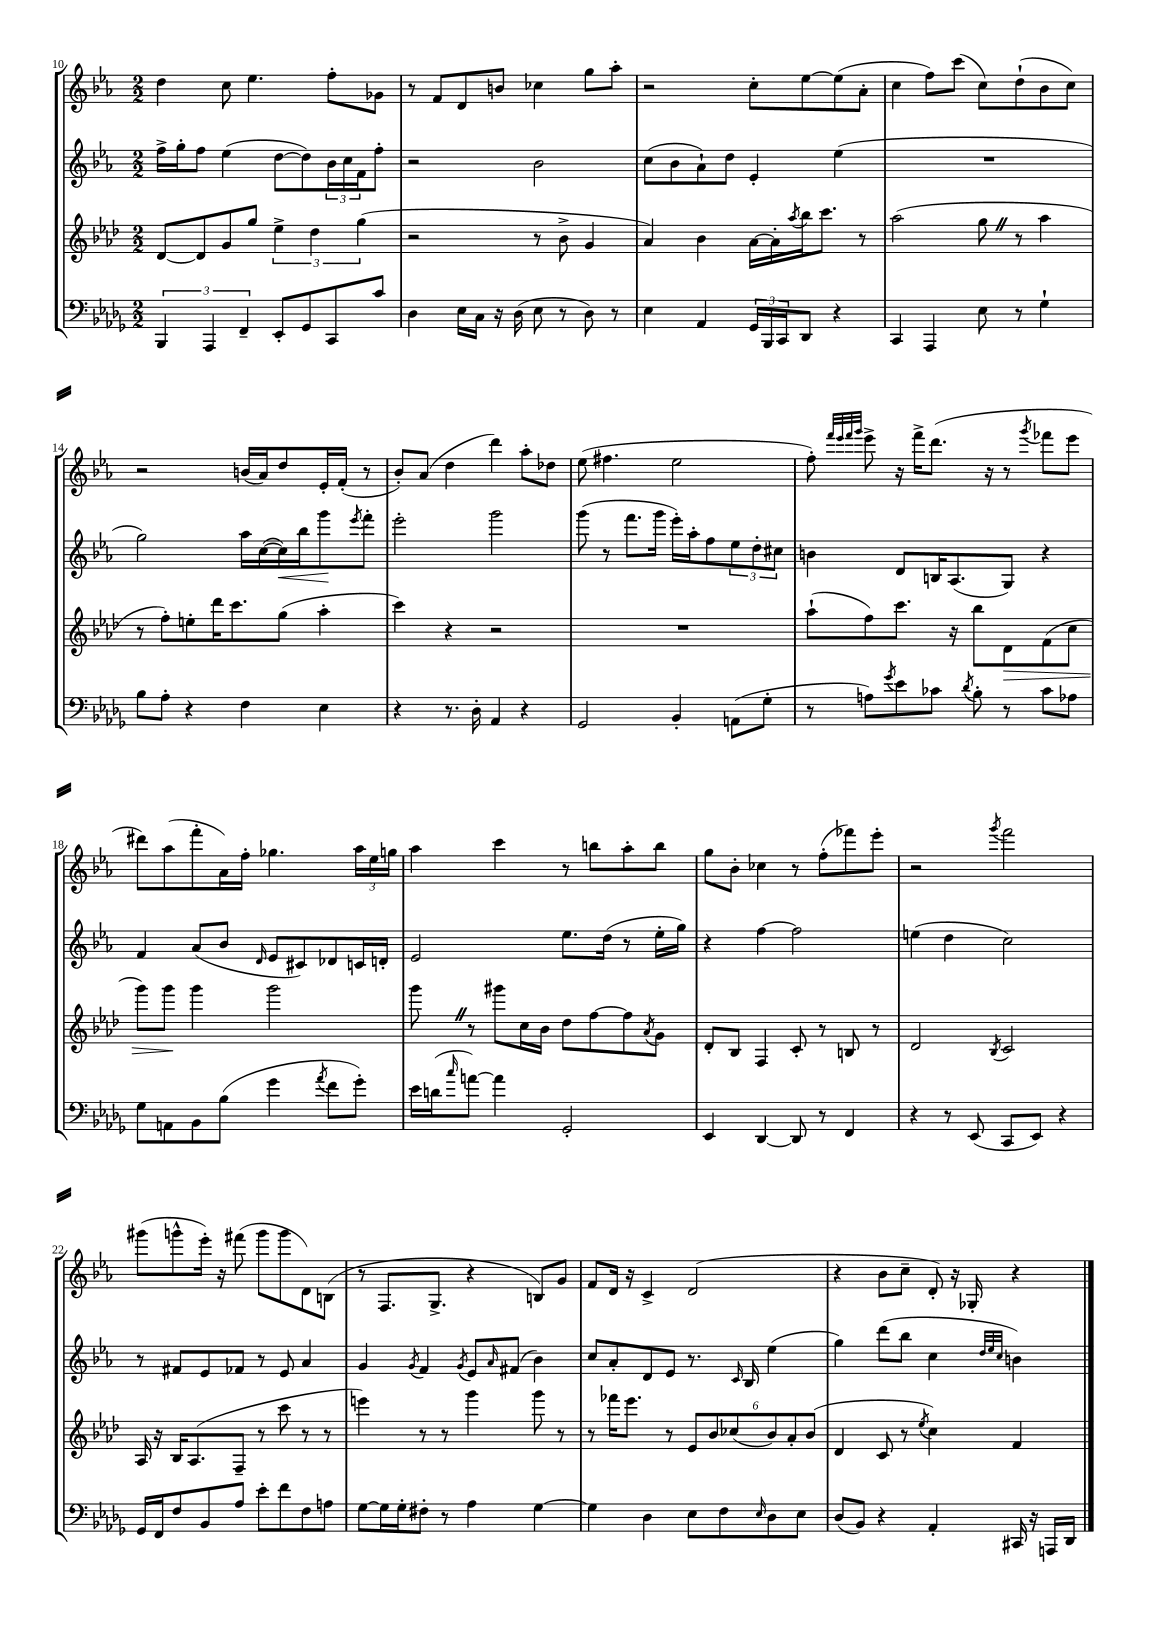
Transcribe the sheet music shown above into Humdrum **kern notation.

**kern	**kern	**kern	**kern
*staff4	*staff3	*staff2	*staff1
*clefF4	*clefG2	*clefG2	*clefG2
*k[b-e-a-d-g-]	*k[b-e-a-d-]	*k[b-e-a-]	*k[b-e-a-]
*M2/2	*M2/2	*M2/2	*M2/2
6BBB-/	[8d-/L	16ff^\LL	4dd\
.	.	16gg'\J	.
.	8d-/]	8ff\J	.
6AAA-/	.	.	.
.	8g/	(4ee-\	8cc\
6FF~/	.	.	.
.	8gg/J	.	4.ee-\
8EE-'/L	6ee-^\	[8dd\L	.
8GG-/	.	8dd\])	.
.	6dd-\	.	.
8CC/	.	24b-\L	8ff'\L
.	.	24cc\	.
.	(6gg\	24f\J	.
8c/J	.	8ff'\J	8g-\J
=	=	=	=
4D-\	2r	2r	8r
.	.	.	8f/L
16E-\LL	.	.	8d/
16C\JJ	.	.	.
16r	.	.	8b/J
(16D-\	.	.	.
8E-\	8r	2b-\	4cc-\
8r	8b-^\	.	.
8D-\)	4g/	.	8gg\L
8r	.	.	8aa-'\J
=	=	=	=
4E-\	4a-/)	(8cc\L	2r
.	.	8b-\	.
4AA-/	4b-\	8a-`\)	.
.	.	8dd\J	.
24GG-/LL	[16a-\LL	4e-'/	8cc'\L
24BBB-/	.	.	.
.	16a-'\]	.	.
24CC/J	.	.	.
.	8qaa-/	.	.
8DD-/J	16bb-\J	.	[8ee-\
.	8.ccc\J	.	.
4r	.	(4ee-\	(8ee-\]
.	8r	.	8a-'\J
=	=	=	=
4CC/	(2aa-\	1r	4cc\
4AAA-/	.	.	8ff\L)
.	.	.	(8ccc\J
8E-\	8gg\	.	8cc\L)
8r	8r	.	(8dd`\
4G-`\	4aa-\	.	8b-\
.	.	.	8cc\J)
=	=	=	=
8B-\L	8r	2gg\)	2r
8A-'\J	8ff'\L)	.	.
4r	8ee'\	.	.
.	16ddd-\K	.	.
.	8.ccc\	.	.
4F\	.	16aa-\LL	(16b/LL
.	.	([16cc\	16a-/J)
.	(8gg\J	16cc\])	8dd/
.	.	16bb-\J	.
4E-\	4aa-'\	8ggg\	16e-'/L
.	.	.	(16f'/JJ
.	.	8qeee-/	.
.	.	8fff'\J	8r
=	=	=	=
4r	4ccc\)	2eee-'\	8b-'/L)
.	.	.	(8a-/J
8.r	4r	.	4dd\
16D-'\	.	.	.
4AA-/	2r	2ggg\	4ddd\)
4r	.	.	8aa-'\L
.	.	.	8dd-\J
=	=	=	=
2GG-/	1r	(8ggg\	(8ee-\
.	.	8r	4.ff#\
.	.	8.fff\L	.
.	.	16ggg\Jk	.
4BB-'/	.	16eee-'\LL)	2ee-\
.	.	16aa-'\J	.
.	.	8ff\	.
(8AA\L	.	12ee-\	.
.	.	12dd'\	.
8G-'\J	.	.	.
.	.	12cc#\J	.
=	=	=	=
8r	(8aa-`\L	4b\	8ff'\)
.	.	.	32qqfff/LLL
.	.	.	32qqeee-/
.	.	.	32qqfff/
.	.	.	32qqggg/JJJ
8A\L)	8ff\)	.	8eee-^\
8qg-/	.	.	.
8e-\	8.ccc\J	8d/L	16r
.	.	.	16fff^\LK
8c-\J	.	16B/K	(8.ddd\J
.	16r	(8.A-/	.
8qd-/	.	.	.
8B-'\	8bb-\L	.	.
.	.	.	16r
8r	8d-\	8G/J)	8r
.	.	.	8qggg/
8c-\L	(8f\	4r	8fff-\L
8A-\J	8cc\J	.	8eee-\J
=	=	=	=
8G-\L	8ggg\L)	4f/	8ddd#\L)
8AA\	8ggg\J	.	(8aa-\
8BB-\	4ggg\	(8a-/L	8fff'\
(8B-\J	.	8b-/J	16a-\L)
.	.	.	16ff'\JJ
.	.	16qqd/	.
4g-\	2ggg\	8e-/L	4.gg-\
.	.	8c#/)	.
8qa-/	.	.	.
8f\L	.	8d-/	.
8g-'\J)	.	16c/L	24aa-\LL
.	.	.	24ee-\
.	.	16d'/JJ	.
.	.	.	24gg\JJ
=	=	=	=
16e-\LL	8ggg\	2e-/	4aa-\
(16d\J	.	.	.
16qqcc/	.	.	.
[8a\J)	8r	.	.
4a\]	8ggg#\L	.	4ccc\
.	16cc\L	.	.
.	16b-\JJ	.	.
2GG-'/	8dd-\L	8.ee-\L	8r
.	[8ff\	.	8bb\L
.	.	(16dd\Jk	.
.	8ff\]	8r	8aa-'\
.	8qa-/	.	.
.	8g\J	16ee-'\LL	8bb\J
.	.	16gg\JJ)	.
=	=	=	=
4EE-/	8d-'/L	4r	8gg\L
.	8B-/J	.	8b-'\J
[4DD-/	4F/	[4ff\	4cc-\
8DD-/]	8c'/	2ff\]	8r
8r	8r	.	(8ff'\L
4FF/	8B/	.	8fff-\)
.	8r	.	8eee-'\J
=	=	=	=
4r	2d-/	(4ee\	2r
8r	.	4dd\	.
(8EE-/	.	.	.
.	8qB-/	.	8qggg/
8CC/L	2c/	2cc\)	2fff\
8EE-/J)	.	.	.
4r	.	.	.
=	=	=	=
16GG-/LL	16A-/	8r	(8ggg#\L
16FF/J	16r	.	.
8F/	16B-/LK	8f#/L	8ggg^^\
.	(8.A-/	.	.
8BB-/	.	8e-/	16eee-'\Jk)
.	.	.	16r
8A-/J	8F~/J	8f-/J	(8fff#\
8e-'\L	8r	8r	8ggg\L
8f\	8ccc\	8e-/	8ggg\
8F\	8r	4a-/	8d\)
8A\J	8r	.	(8B\J
=	=	=	=
[8G-\L	4eee\)	4g/	8r
16G-\]L	.	.	8.F/L
16G-'\J	.	.	.
.	.	8qg/	.
8F#'\J	8r	4f/	.
.	.	.	8.G^/J
8r	8r	.	.
.	.	8qg/	.
4A-\	4ggg\	8e-/L	4r
.	.	16qqa-/	.
.	.	(8f#/J	.
[4G-\	8ggg\	4b-\)	8B/L)
.	8r	.	8g/J
=	=	=	=
4G-\]	8r	8cc/L	8f/L
.	16fff-\LK	8a-'/	16d/Jk
.	8.eee-\J	.	16r
4D-\	.	8d/	4c^/
.	8r	8e-/J	.
8E-\L	12e-/L	8.r	(2d/
.	12b-/	.	.
8F\	.	.	.
.	(12cc-/	.	.
.	.	16qqc/	.
.	.	16B-/	.
16qqE-/	.	.	.
8D-\	12b-/)	(4ee-\	.
.	12a-'/	.	.
8E-\J	.	.	.
.	(12b-/J	.	.
=	=	=	=
(8D-/L	4d-/	4gg\)	4r
8BB-/J)	.	.	.
4r	8c/	(8ddd\L	8b-\L
.	8r	8bb-\J	8cc~\J
.	8qee-/	.	.
4AA-'/	4cc\)	4cc\	8d'/)
.	.	.	16r
.	.	.	16G-'/
.	.	32qqdd/LLL	.
.	.	32qqee-/	.
.	.	32qqcc/JJJ	.
16CC#/	4f/	4b\)	4r
16r	.	.	.
16AAA/LL	.	.	.
16DD-/JJ	.	.	.
==	==	==	==
*-	*-	*-	*-
